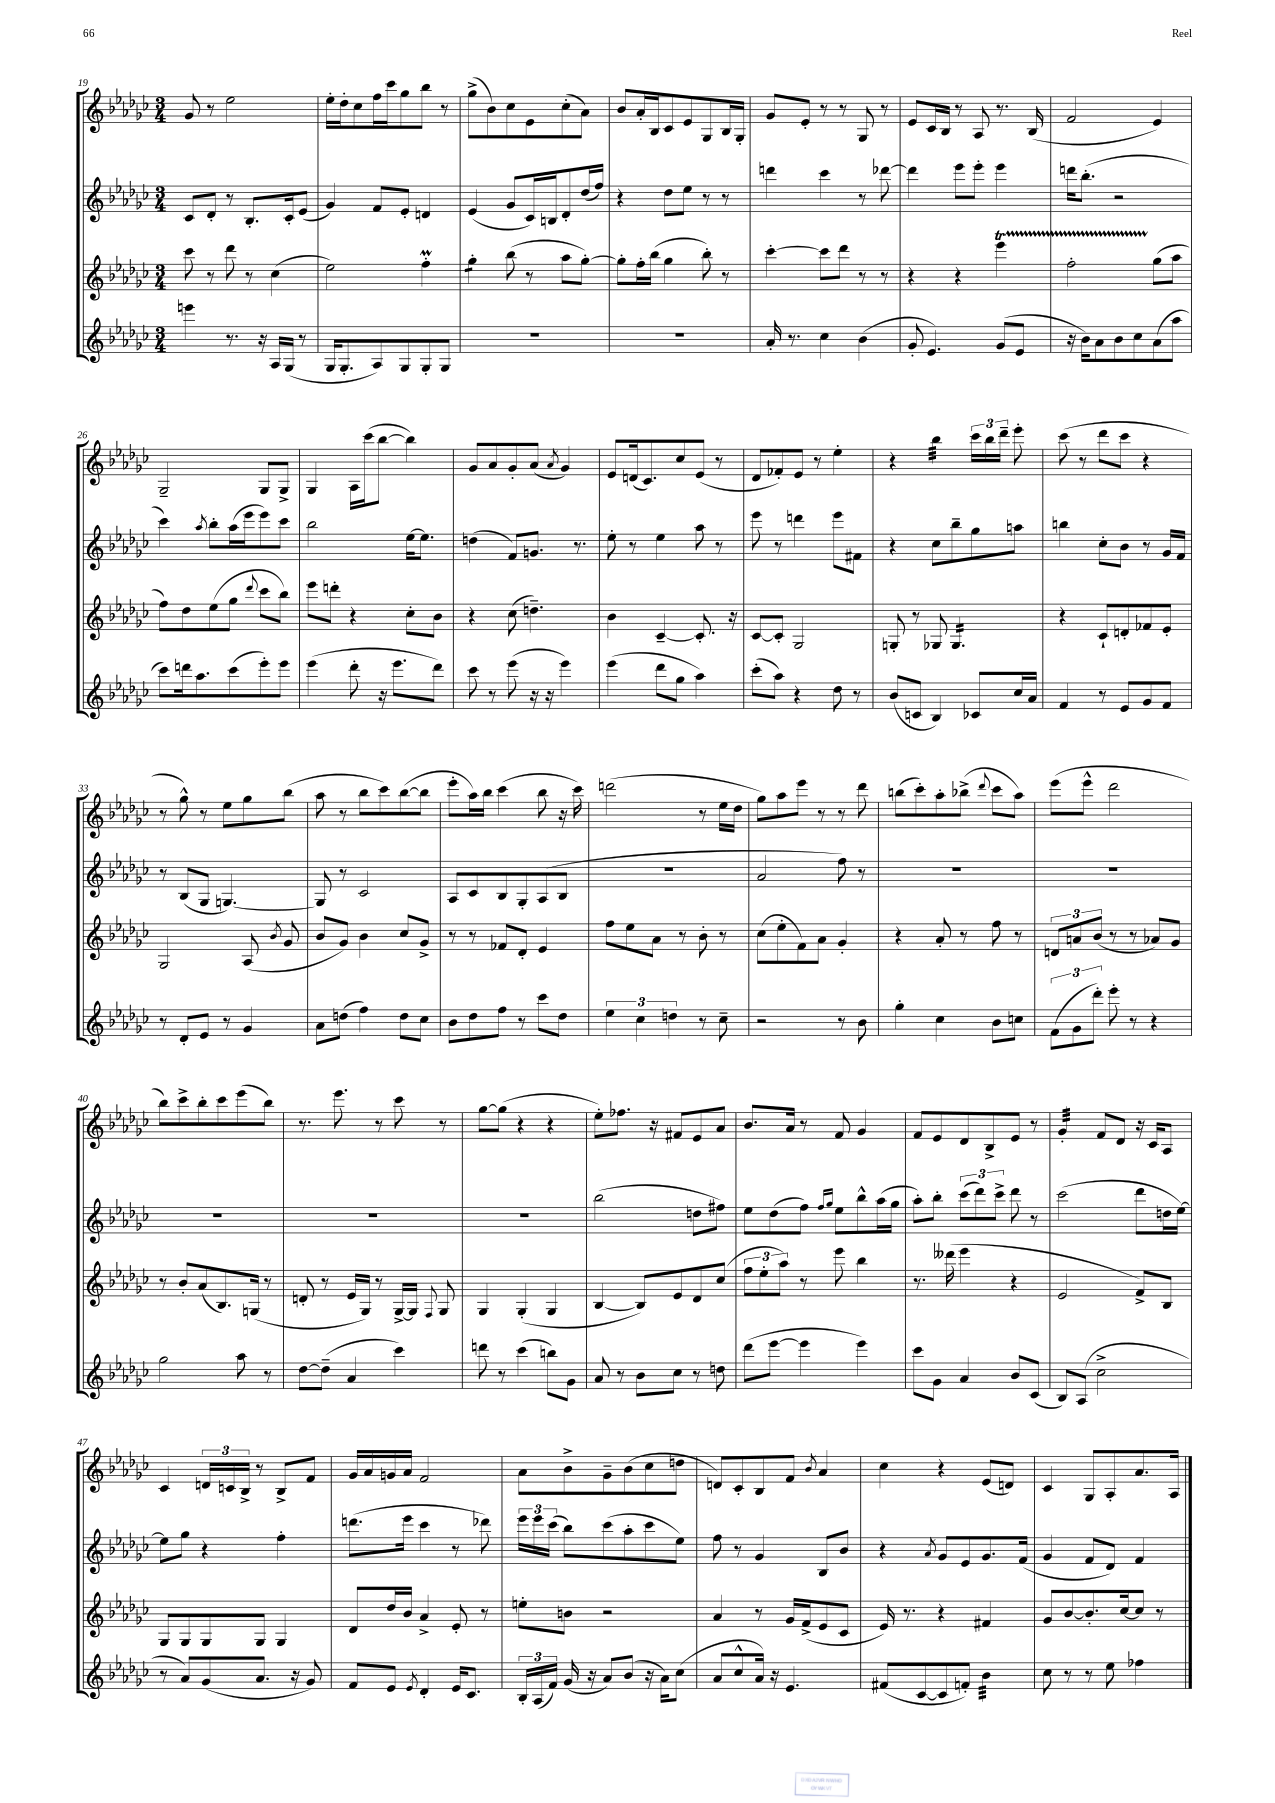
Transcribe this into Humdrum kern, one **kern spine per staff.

**kern	**kern	**kern	**kern
*staff4	*staff3	*staff2	*staff1
*clefG2	*clefG2	*clefG2	*clefG2
*k[b-e-a-d-g-c-]	*k[b-e-a-d-g-c-]	*k[b-e-a-d-g-c-]	*k[b-e-a-d-g-c-]
*M3/4	*M3/4	*M3/4	*M3/4
4eee	8ccc-	8c-	8g-
.	8r	8d-'	8r
8.r	8ddd-	8r	2ee-
.	8r	8.B-'	.
16r	.	.	.
16A-	(4cc-	.	.
(16G-	.	16c-'	.
8r	.	(8e-	.
=	=	=	=
16G-	2ee-)	4g-)	16ee-'
8.G-'	.	.	16dd-'
.	.	.	8cc-
8A-)	.	8f	16ff
.	.	.	16ccc-
8G-	.	8e-'	8gg-
8G-'	4ff'	4d	8bb-
8G-	.	.	8r
=	=	=	=
2.r	4gg-'	(4e-	(8gg-^
.	.	.	8b-)
.	(8bb-	8g-	8cc-
.	8r	16c-)	8e-
.	.	16B	.
.	8aa-	8d-'	(8cc-'
.	[8gg-')	(16dd-	8a-)
.	.	16ff)	.
=	=	=	=
2.r	8gg-']	4r	8b-
.	16ff'	.	16a-'
.	(16bb-	.	16B-
.	4gg-	8dd-	8c-
.	.	8ee-	8e-
.	8bb-')	8r	8G-
.	8r	8r	16B-
.	.	.	16G-'
=	=	=	=
16a-'	[4ccc-'	4ddd	8g-
8.r	.	.	.
.	.	.	8e-'
4cc-	8ccc-]	4ccc-	8r
.	8ddd-	.	8r
(4b-	8r	8r	8G-
.	8r	[8ddd-	8r
=	=	=	=
8g-'	4r	4ddd-]	8e-
4.e-)	.	.	16c-
.	.	.	16B-
.	4r	8eee-	8r
.	.	8eee-'	8A-
(8g-	4eee-	4eee-	8.r
8e-	.	.	.
.	.	.	(16B-
=	=	=	=
16r	2ff'	16ddd	2f
16b-)	.	(8.bb-'	.
8a-	.	.	.
8b-	.	2r	.
8cc-	.	.	.
(8a-	(8gg-	.	4e-)
8aa-	8aa-	.	.
=	=	=	=
8ccc-)	8ff)	4ccc-)	2G-~
16ddd	8dd-	.	.
8.aa-	.	.	.
.	.	8qaa-	.
.	(8ee-	8bb-'	.
(8ccc-	8gg-	(16aa-	.
.	.	16eee-	.
.	8qqddd-	.	.
8eee-')	8ccc-	8eee-)	8G-
8eee-	8bb-)	8ccc-	8G-^
=	=	=	=
(4eee-	8eee-	2bb-	4G-
.	8ddd'	.	.
8ddd-'	4r	.	16A-
.	.	.	(16ccc-
16r	.	.	[8bb-
8.eee-	.	.	.
.	8cc-'	[16ee-	4bb-])
.	.	8.ee-]	.
8ddd-)	8b-	.	.
=	=	=	=
8ccc-	4r	(4dd	8g-
8r	.	.	8a-
(8eee-	(8cc-	8f)	8g-'
16r	4.dd~)	8.g	(8a-
16r	.	.	.
.	.	.	8qa-
4eee-)	.	.	4g-)
.	.	8.r	.
=	=	=	=
(4eee-	4b-	8ee-'	8e-
.	.	8r	(16d
.	.	.	8.c-)
8ddd-	[4c-~	4ee-	.
8gg-	.	.	8cc-
4aa-)	8.c-']	8aa-	(8e-
.	.	8r	8r
.	16r	.	.
=	=	=	=
(8ccc-'	[8c-	8eee-	8d-
8aa-)	8c-']	8r	8f-')
4r	2G-	4ddd	8e-
.	.	.	8r
8dd-	.	8eee-	4ee-'
8r	.	8f#	.
=	=	=	=
(8b-	8G'	4r	4r
8c	8r	.	.
4B-)	8G-	8cc-	4bb-
.	4.G-	8bb-~	.
8c-	.	8gg-	24ccc-
.	.	.	24bb-
.	.	.	24ddd-~
16cc-	.	8aa	8eee-'
16a-	.	.	.
=	=	=	=
4f	4r	4bb	(8ccc-
.	.	.	8r
8r	8c-`	8cc-'	8ddd-
8e-	8d'	8b-	8ccc-
8g-	8f-	8r	4r
8f	8e-'	16g-	.
.	.	16f	.
=	=	=	=
8r	2G-	8r	8r
8d-'	.	(8B-	8gg-^^)
8e-	.	8G-	8r
8r	.	[4.G)	8ee-
4g-	(8A-	.	8gg-
.	8qb-	.	.
.	8g-	.	(8bb-
=	=	=	=
8a-	8b-	8G]	8aa-
(8dd	8g-)	8r	8r
4ff)	4b-	2c-	8bb-
.	.	.	8ccc-)
8dd	8cc-	.	([8bb-
8cc-	8g-^	.	8bb-]
=	=	=	=
8b-	8r	8A-	8eee-'
8dd-	8r	8c-	16aa-)
.	.	.	16bb-
8ff	8f-	8B-	(4ccc-
8r	8d-'	8G-'	.
8ccc-	4e-	(8A-	8bb-
8dd-	.	8B-	16r
.	.	.	16ccc-)
=	=	=	=
6ee-	8ff	2.r	(2ddd
.	8ee-	.	.
6cc-	.	.	.
.	8a-	.	.
6dd	.	.	.
.	8r	.	.
8r	8b-'	.	8r
8cc-~	8r	.	16ee-
.	.	.	16dd-
=	=	=	=
2r	(8cc-	2a-	8gg-)
.	8ee-'	.	8aa-
.	8f)	.	8eee-
.	8a-	.	8r
8r	4g-'	8ff)	8r
8b-	.	8r	8ddd-
=	=	=	=
4gg-'	4r	2.r	(8bb
.	.	.	8ccc-')
4cc-	8a-'	.	8aa-'
.	8r	.	(8bb-^
.	.	.	8qqddd-
8b-	8ff	.	8ccc-
8cc	8r	.	8aa-)
=	=	=	=
(12f	12d	2.r	(8eee-
12g-	12a	.	.
.	.	.	8eee-^^
12ddd-')	(12b-	.	.
8eee-'	8r	.	2ddd-
8r	8r	.	.
4r	8a-)	.	.
.	8g-	.	.
=	=	=	=
2gg-	8r	2.r	8bb-)
.	8b-'	.	8ccc-^
.	(8a-	.	8bb-'
.	8.B-)	.	8ccc-
8aa-	.	.	(8eee-
.	(16G	.	.
8r	8r	.	8bb-)
=	=	=	=
[8dd-	8d'	2.r	8.r
(8dd-~]	8r	.	.
.	.	.	8.eee-
4a-	16e-	.	.
.	16G-)	.	.
.	8r	.	8r
4ccc-)	[16G-^	.	8ccc-
.	16G-]	.	.
.	8qqF	.	.
.	8G-	.	8r
=	=	=	=
8ddd	4G-	2.r	[8gg-
8r	.	.	(8gg-]
(4ccc-	(4G-'	.	4r
8bb)	4G-	.	4r
8g-	.	.	.
=	=	=	=
8a-	[4B-	(2bb-	8ee-')
8r	.	.	8.ff-
8b-	8B-])	.	.
.	.	.	16r
8cc-	8e-	.	8f#
8r	8d-	8dd	8e-
8dd	(8cc-	8ff#)	8a-
=	=	=	=
(8ddd-	12ff	8ee-	8.b-
.	12ee-'	.	.
[8eee-	.	(8dd-	.
.	12aa-)	.	.
.	.	.	16a-
4eee-]	8r	8ff)	8r
.	.	16qqff	.
.	.	16qqgg-	.
.	8eee-	8ee-	8f
4eee-)	4bb-	8bb-^^	4g-
.	.	(16aa-	.
.	.	16gg-	.
=	=	=	=
8ccc-	8.r	8aa-')	8f
8g-	.	8bb-'	8e-
.	(16ddd--	.	.
4a-	4eee-	(12ccc-	8d-
.	.	12ddd-)	.
.	.	.	8B-^
.	.	12ccc-^	.
8b-	4r	8ddd-	8e-
(8c-	.	8r	8r
=	=	=	=
8B-)	2e-	(2ccc-	4g-'
(8A-	.	.	.
2cc-^	.	.	8f
.	.	.	8d-
.	8f^)	8ddd-	16r
.	.	.	16c-
.	8B-	16dd	8A-
.	.	[16ee-)	.
=	=	=	=
8r	8G-	8ee-]	4c-
8a-)	8G-	8gg-	.
(8g-	8G-	4r	24d
.	.	.	24c
.	.	.	24B-^
8.a-	8G-	.	8r
.	4G-	4ff'	8B-^
16r	.	.	.
8g-)	.	.	8f
=	=	=	=
8f	8d-	(8.ddd	16g-
.	.	.	16a-
8e-	16dd-	.	16g
.	16b-	16eee-	16a-
8qe-	.	.	.
4d-'	4a-^	4ccc-	2f
16e-	8e-'	8r	.
8.c-	.	.	.
.	8r	8ddd-)	.
=	=	=	=
24B-'	8ee'	24eee-	8a-
(24A-	.	24eee-	.
24f)	.	(24ccc-	.
(16g-	8b	8bb-)	8b-^
16r	.	.	.
8a-)	2r	(8ccc-	8g-~
(8b-	.	8aa-'	(8b-
16r	.	8ccc-	8cc-
16a-)	.	.	.
(8cc-	.	8ee-)	8dd
=	=	=	=
8a-	4a-	8ff	8d)
8cc-^^	.	8r	8c-'
16a-)	8r	4g-	8B-
16r	.	.	.
4.e-	16g-	.	8f
.	(16f^	.	.
.	.	.	8qb-
.	8e-	8B-	4a-
.	8c-	8b-	.
=	=	=	=
(8f#	16e-)	4r	4cc-
.	8.r	.	.
[8c-	.	.	.
.	.	8qa-	.
8c-]	4r	8g-	4r
8f')	.	8e-	.
4b-	4f#	8.g-	(8e-
.	.	.	8d)
.	.	(16f	.
=	=	=	=
8cc-	8g-	4g-	4c-
8r	[8b-	.	.
8r	8.b-']	8f	8G-
8ee-	.	8d-)	8A-'
.	[16cc-	.	.
4ff-	8cc-]	4f	8.a-
.	8r	.	.
.	.	.	16A-
==	==	==	==
*-	*-	*-	*-
